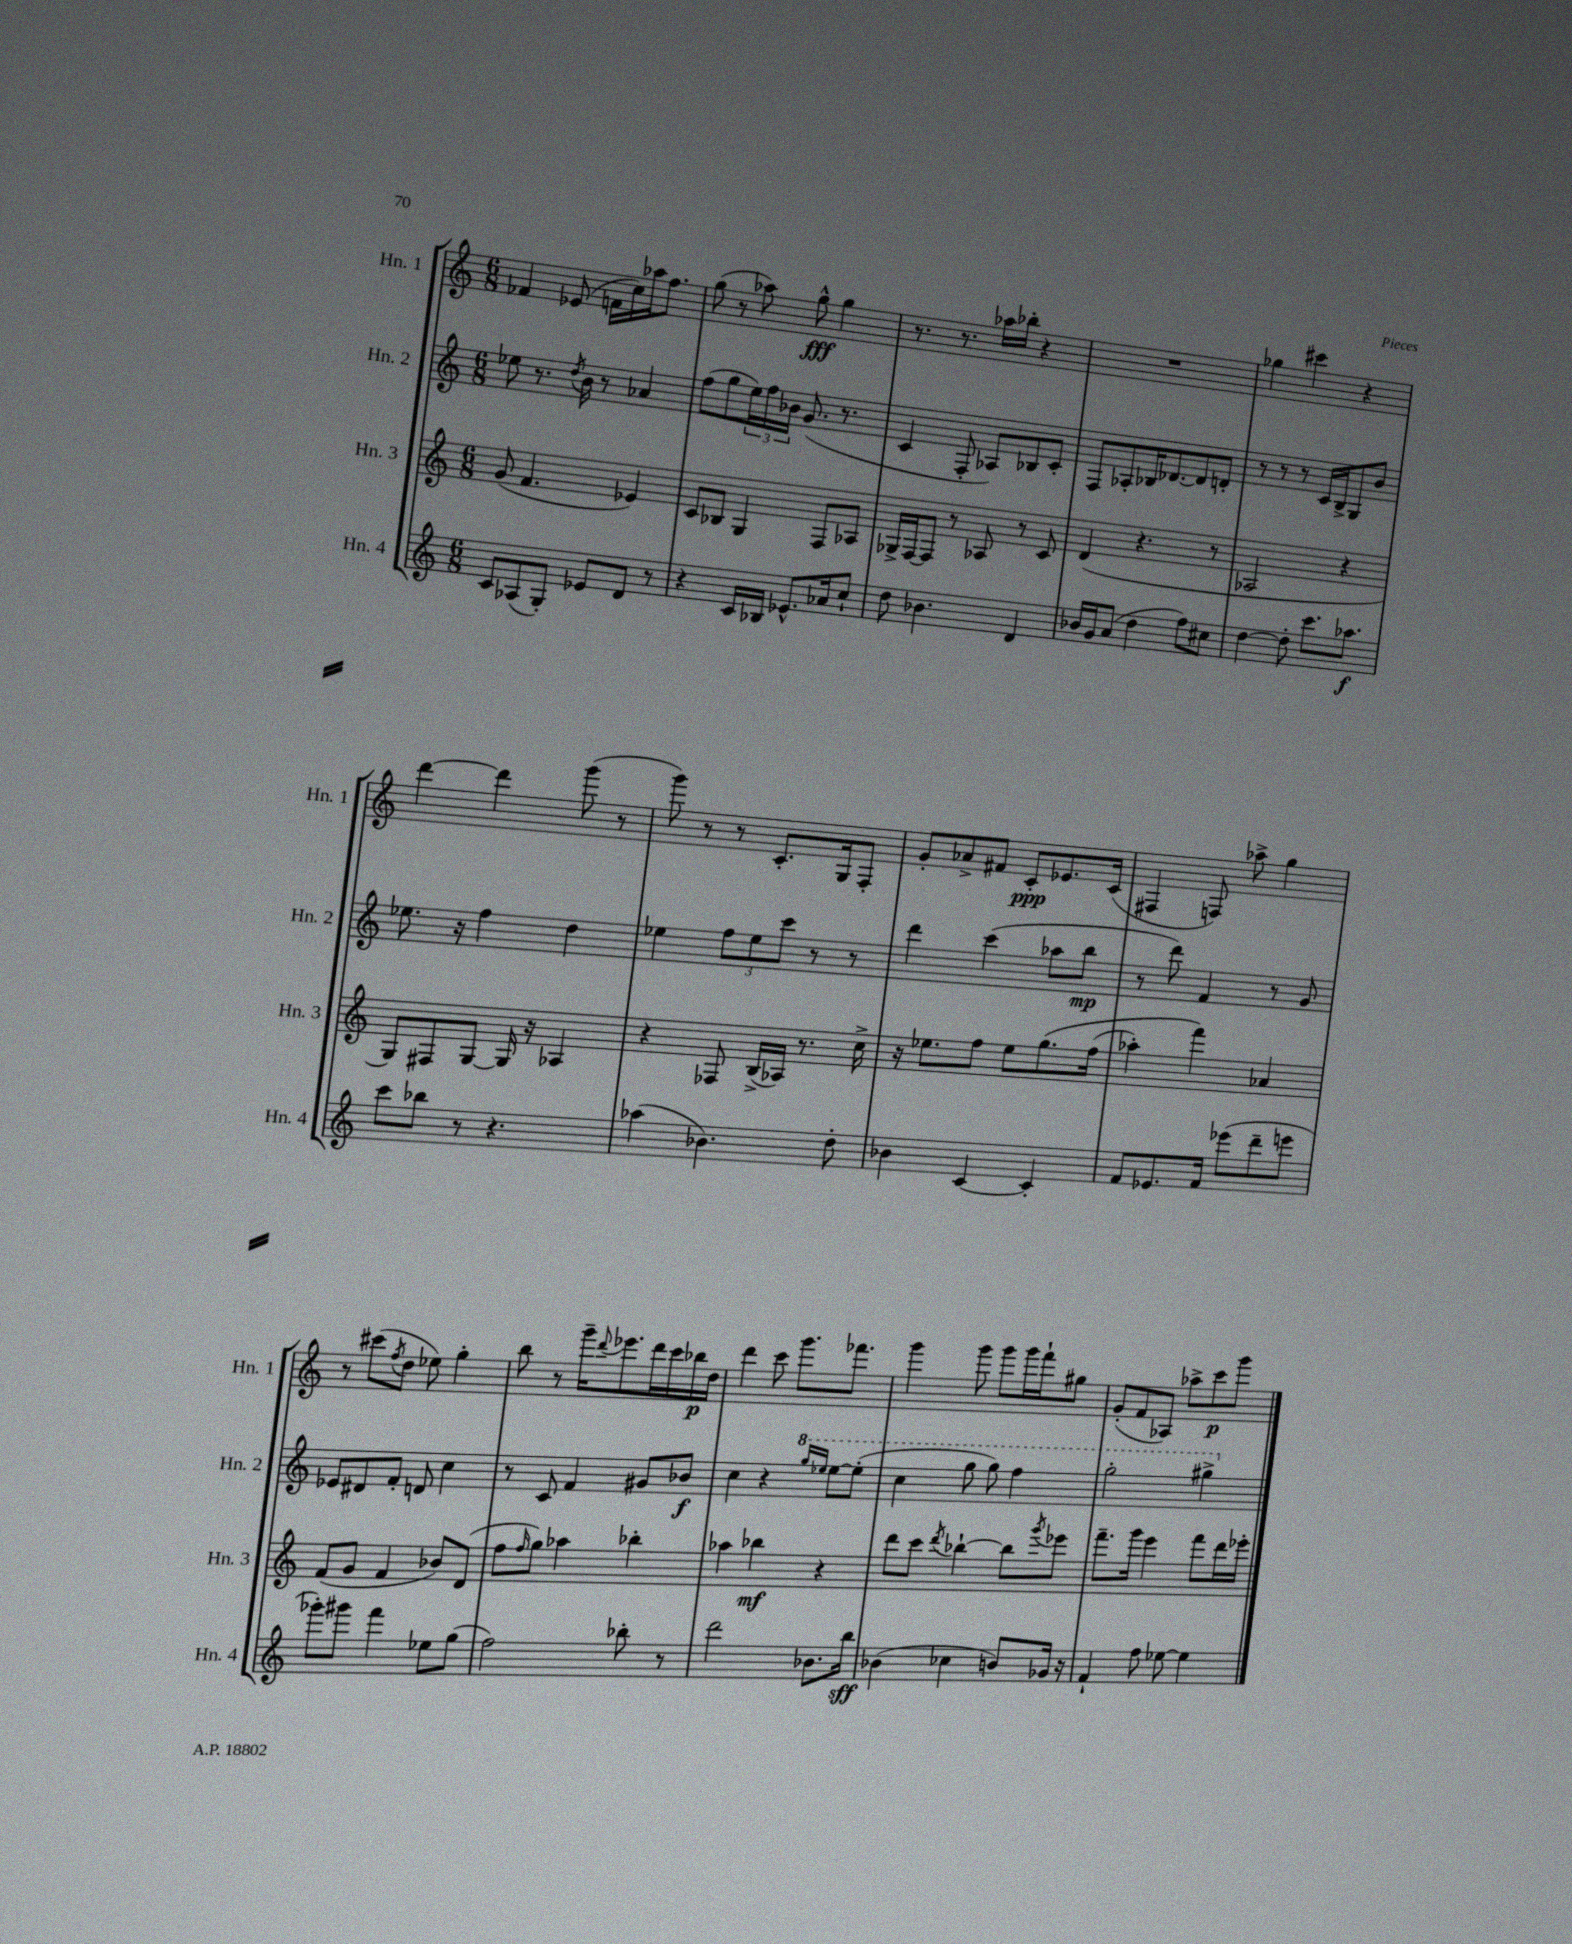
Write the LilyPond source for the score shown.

<<
\new StaffGroup <<
\new Staff = "s0" \with { instrumentName = "Hn. 1" shortInstrumentName = "Hn. 1" } {
    \clef treble \key c \major \numericTimeSignature \time 6/8
    fes'4 ees'8( f'16 c''16) aes''16 f''8. |
    g''8( r8 aes''8) g''8-^\fff g''4 |
    r8. r8. aes''16 bes''16-. r4 |
    R2. |
    ges''4 cis'''4 r4 |
    d'''4~ d'''4 g'''8( r8 |
    g'''8) r8 r8 c'8.-. g16 f8-. |
    g'8-. aes'8-> fis'8 c'8-.\ppp ees'8. c'16( |
    fis4 f8) aes''8-> g''4 |
    r8 cis'''8( \acciaccatura { f''8 } d''8 ees''8) g''4-. |
    b''8 r8 g'''16-- \appoggiatura { d'''8 } ees'''8. d'''16 c'''16 bes''16\p d''16 |
    d'''4 c'''8 g'''8. fes'''8. |
    g'''4 g'''8 g'''8 g'''16 f'''16-! gis''8 |
    g'8-.( f'8 aes8) aes''8-> c'''8\p g'''8 \bar "|." |
}
\new Staff = "s1" \with { instrumentName = "Hn. 2" shortInstrumentName = "Hn. 2" } {
    \clef treble \key c \major \numericTimeSignature \time 6/8
    ees''8 r8. \acciaccatura { d''8 } b'16 r8 aes'4 |
    f''8( g''8 \tuplet 3/2 { e''16) f''16 bes'16 } g'8.( r8. |
    c'4 f8-. aes8) bes8 c'8-. |
    f8 aes8-. bes16 des'8.~ des'8 d'8-. |
    r8 r8 r8 c'16 b16-> g8 b'8 |
    ees''8. r16 f''4 d''4 |
    ees''4 \tuplet 3/2 { f''8 ees''8 c'''8 } r8 r8 |
    d'''4 c'''4( aes''8 b''8\mp |
    r8 d'''8) f'4 r8 g'8 |
    ees'8 dis'8 f'8-. d'8 c''4 |
    r8 c'8 f'4 gis'8 bes'8\f |
    c''4 r4 \ottava #1 \grace { g'''16 ees'''16 } ees'''8~ ees'''8-.( |
    c'''4 g'''8 g'''8) f'''4 |
    g'''2-. gis'''4-> \ottava #0 \bar "|." |
}
\new Staff = "s2" \with { instrumentName = "Hn. 3" shortInstrumentName = "Hn. 3" } {
    \clef treble \key c \major \numericTimeSignature \time 6/8
    g'8( f'4. ees'4) |
    c'8 bes8 g4 f8 aes8 |
    ges16-> f16~ f8 r8 aes8 r8 c'8 |
    d'4( r4. r8 |
    aes2 r4 |
    g8) fis8 g8~ g16 r16 aes4 |
    r4 fes8 b16->( aes16) r8. c''16-> |
    r16 ees''8. f''8 ees''8 g''8.\( f''16( |
    aes''4-.) f'''4\) aes'4 |
    f'8( g'8 f'4 bes'8) d'8( |
    f''8 \grace { f''16 } g''8) aes''4 bes''4-. |
    aes''4 bes''4\mf r4 |
    d'''8 c'''8 \acciaccatura { d'''8 } bes''4~-! bes''8 \acciaccatura { g'''8 } ees'''8 |
    f'''8.-- g'''16 e'''4 f'''8 d'''16 ees'''16-. \bar "|." |
}
\new Staff = "s3" \with { instrumentName = "Hn. 4" shortInstrumentName = "Hn. 4" } {
    \clef treble \key c \major \numericTimeSignature \time 6/8
    c'8 aes8( g8-.) ees'8 d'8 r8 |
    r4 c'16 bes16 ees'8.-^ aes'16 c''8-! |
    d''8 bes'4. d'4 |
    bes'16 g'16 a'8( d''4 f''8) cis''8 |
    d''4~ d''8-. c'''8. aes''8.\f |
    c'''8 bes''8 r8 r4. |
    aes''4( bes'4.) d''8-. |
    bes'4 c'4~ c'4-. |
    f'8 ees'8. f'16 ees'''8( d'''8-- e'''8 |
    ges'''8-.) gis'''8 f'''4 ees''8 g''8( |
    f''2) bes''8-. r8 |
    d'''2 bes'8. b''16\sff |
    bes'4( ces''4 b'8) ges'16 r16 |
    f'4-! f''8 ees''8~ ees''4 \bar "|." |
}
>>
>>
\layout { \context { \Score \remove "Bar_number_engraver" } }
